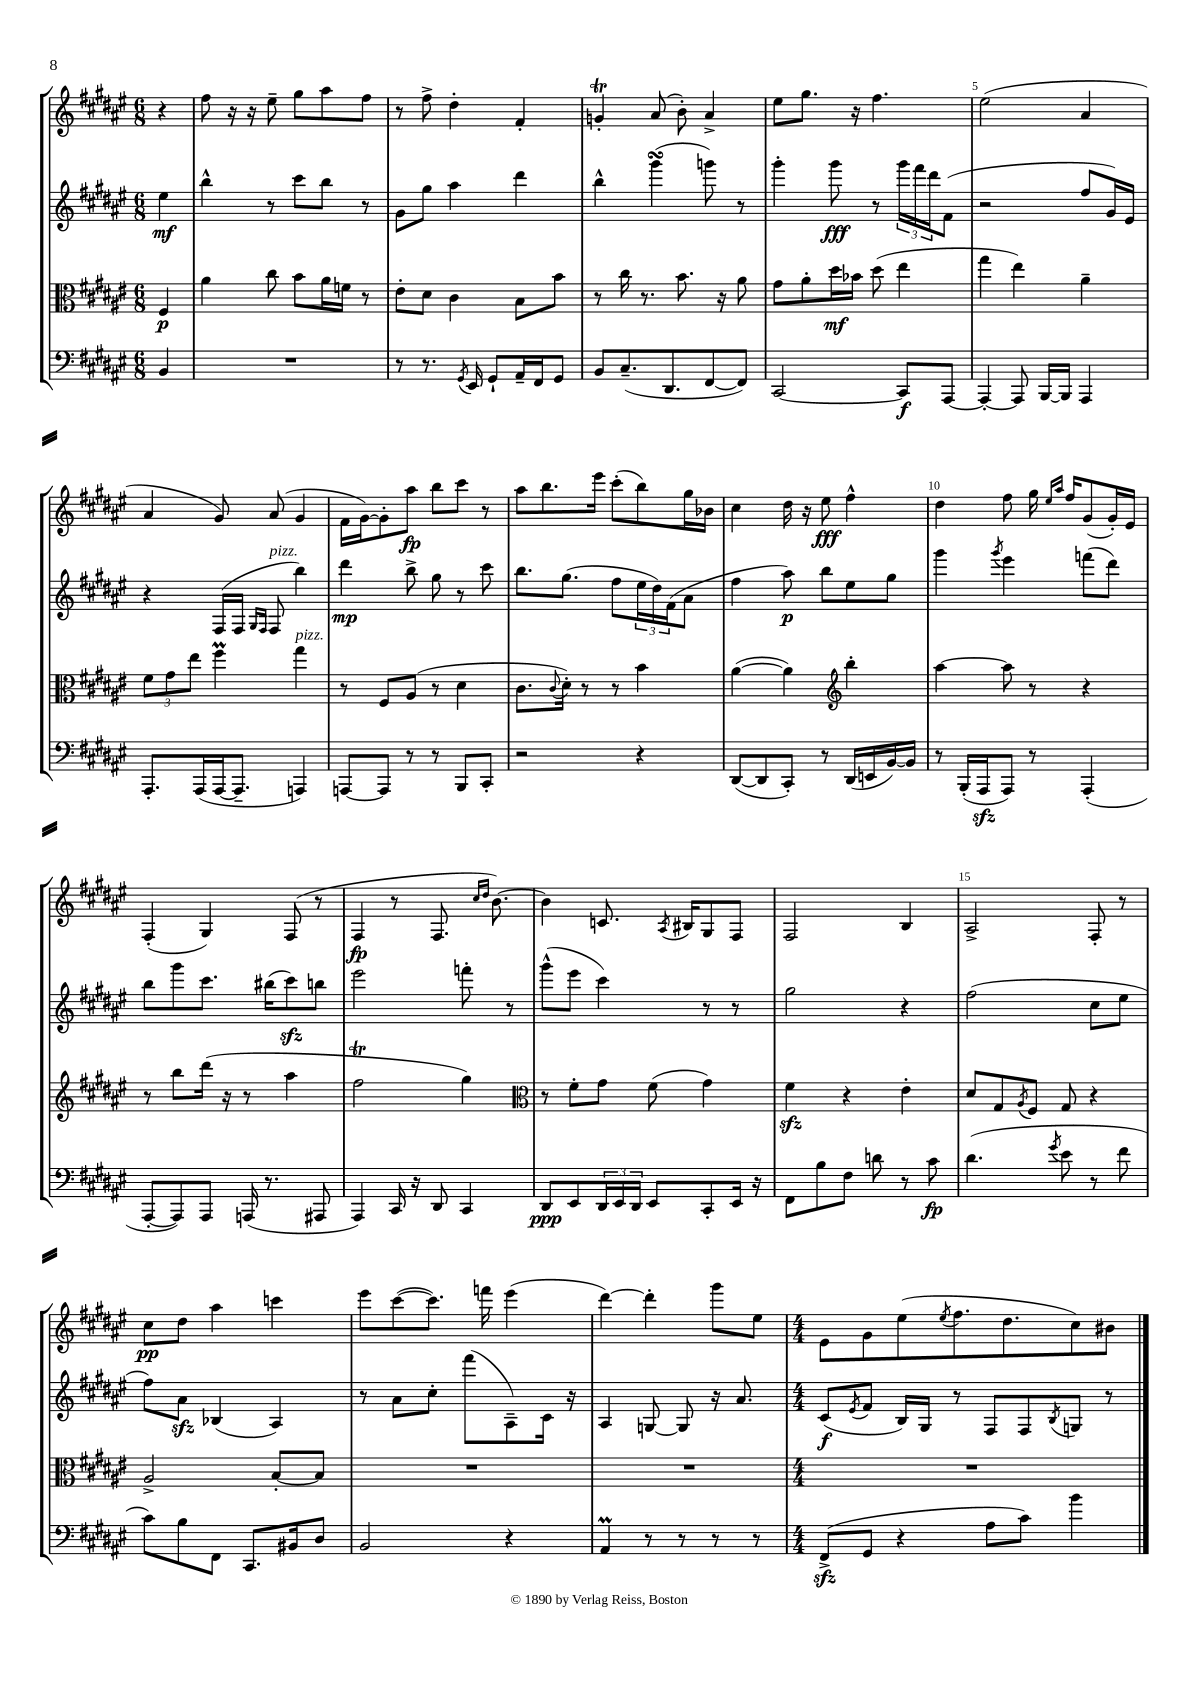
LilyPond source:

<<
\new StaffGroup <<
\new Staff = "s0" {
    \clef treble \key fis \major \numericTimeSignature \time 6/8 \partial 4
    r4 |
    fis''8 r16 r16 eis''8-- gis''8 ais''8 fis''8 |
    r8 fis''8-> dis''4-. fis'4-. |
    g'4-.\trill ais'8( b'8-.) ais'4-> |
    eis''8 gis''8. r16 fis''4. |
    eis''2( ais'4 |
    ais'4 gis'8) ais'8( gis'4 |
    fis'16 gis'16~) gis'8-. ais''8\fp b''8 cis'''8 r8 |
    ais''8 b''8. eis'''16 cis'''8-.( b''8) gis''16 bes'16 |
    cis''4 dis''16 r16 eis''8\fff fis''4-^ |
    dis''4 fis''8 gis''16 \grace { eis''16 ais''16 } fis''16 gis'8( gis'16-.) eis'16 |
    fis4-.( gis4) fis8( r8 |
    fis4\fp r8 fis8. \grace { cis''16 dis''16 } b'8.~) |
    b'4 c'8. \acciaccatura { ais8 } bis16 gis8 fis8 |
    fis2 b4 |
    ais2-> fis8-. r8 |
    cis''8\pp dis''8 ais''4 c'''4 |
    eis'''8 cis'''8~( cis'''8.) f'''16 eis'''4( |
    dis'''4~) dis'''4-. gis'''8 eis''8 |
    \numericTimeSignature \time 4/4 eis'8 gis'8 eis''8( \acciaccatura { eis''8 } fis''8. dis''8. cis''8) bis'8 \bar "|." |
}
\new Staff = "s1" {
    \clef treble \key fis \major \numericTimeSignature \time 6/8 \partial 4
    eis''4\mf |
    b''4-^ r8 cis'''8 b''8 r8 |
    gis'8 gis''8 ais''4 dis'''4 |
    b''4-^ gis'''4\turn( g'''8) r8 |
    gis'''4-. gis'''8\fff r8 \tuplet 3/2 { gis'''16 fis'''16 dis'''16 } fis'8( |
    r2 fis''8 gis'16) eis'16 |
    r4 fis16( fis16 \grace { gis16 fis16 } fis8^\markup { \italic "pizz." } b''4) |
    dis'''4\mp b''8-> gis''8 r8 cis'''8 |
    b''8. gis''8.( fis''8 \tuplet 3/2 { eis''16 dis''16) fis'16( } ais'8 |
    fis''4 ais''8\p) b''8 eis''8 gis''8 |
    gis'''4 \acciaccatura { gis'''8 } eis'''4 f'''8( dis'''8) |
    b''8 gis'''8 cis'''8. bis''16( cis'''8\sfz) b''8 |
    eis'''2 f'''8-. r8 |
    gis'''8-^( eis'''8 cis'''4) r8 r8 |
    gis''2 r4 |
    fis''2( cis''8 eis''8 |
    fis''8) ais'8\sfz bes4( ais4) |
    r8 ais'8 cis''8-. fis'''8( ais8--) cis'16 r16 |
    ais4 g8~ g8 r16 ais'8. |
    \numericTimeSignature \time 4/4 cis'8\f( \acciaccatura { eis'8 } fis'8 b16) gis16 r8 fis8 fis8 \acciaccatura { b8 } g8 r8 \bar "|." |
}
\new Staff = "s2" {
    \clef alto \key fis \major \numericTimeSignature \time 6/8 \partial 4
    fis4\p |
    ais'4 cis''8 b'8 ais'16 f'16 r8 |
    eis'8-. dis'8 cis'4 b8 b'8 |
    r8 cis''16 r8. b'8. r16 ais'8 |
    gis'8 ais'8-. dis''16\mf bes'16 dis''8( eis''4 |
    gis''4 eis''4) ais'4-- |
    \tuplet 3/2 { fis'8 gis'8 eis''8 } fis''4\prall gis''4^\markup { \italic "pizz." } |
    r8 fis8 ais8( r8 dis'4 |
    cis'8. \appoggiatura { cis'8 } dis'16-.) r8 r8 b'4 |
    ais'4~( ais'4) \clef treble b''4-. |
    ais''4~ ais''8 r8 r4 |
    r8 b''8 dis'''16( r16 r8 ais''4 |
    fis''2\trill gis''4) |
    \clef alto r8 fis'8-. gis'8 fis'8( gis'4) |
    fis'4\sfz r4 eis'4-. |
    dis'8 gis8 \acciaccatura { ais8 } fis8 gis8 r4 |
    ais2-> b8~-. b8 |
    R2. |
    R2. |
    \numericTimeSignature \time 4/4 R1 \bar "|." |
}
\new Staff = "s3" {
    \clef bass \key fis \major \numericTimeSignature \time 6/8 \partial 4
    b,4 |
    R2. |
    r8 r8. \acciaccatura { gis,8 } eis,16 gis,8-! ais,16-- fis,16 gis,8 |
    b,8 cis8.--( dis,8. fis,8~ fis,8) |
    cis,2~ cis,8\f ais,,8~ |
    ais,,4~-. ais,,8 b,,16~ b,,16 ais,,4 |
    ais,,8.-. ais,,16( ais,,16~ ais,,8.-- a,,4) |
    a,,8~ a,,8 r8 r8 b,,8 cis,8-. |
    r2 r4 |
    dis,8~( dis,8 cis,8-.) r8 dis,16( e,16 b,16~) b,16 |
    r8 b,,16-.( ais,,16\sfz ais,,8) r8 ais,,4-.( |
    ais,,8~-. ais,,8) ais,,8 a,,16( r8. ais,,8 |
    ais,,4) cis,16 r16 dis,8 cis,4 |
    dis,8\ppp eis,8 \tuplet 3/2 { dis,16 eis,16 dis,16 } eis,8 cis,8-. eis,16 r16 |
    fis,8 b8 fis8 d'8 r8 cis'8\fp |
    dis'4.( \acciaccatura { gis'8 } eis'8 r8 fis'8 |
    cis'8) b8 fis,8 cis,8. bis,16 dis8 |
    b,2 r4 |
    ais,4\prall r8 r8 r8 r8 |
    \numericTimeSignature \time 4/4 fis,8->\sfz( gis,8 r4 ais8 cis'8) b'4 \bar "|." |
}
>>
>>
\layout { \context { \Score \override BarNumber.break-visibility = ##(#f #t #t) barNumberVisibility = #(every-nth-bar-number-visible 5) } }
